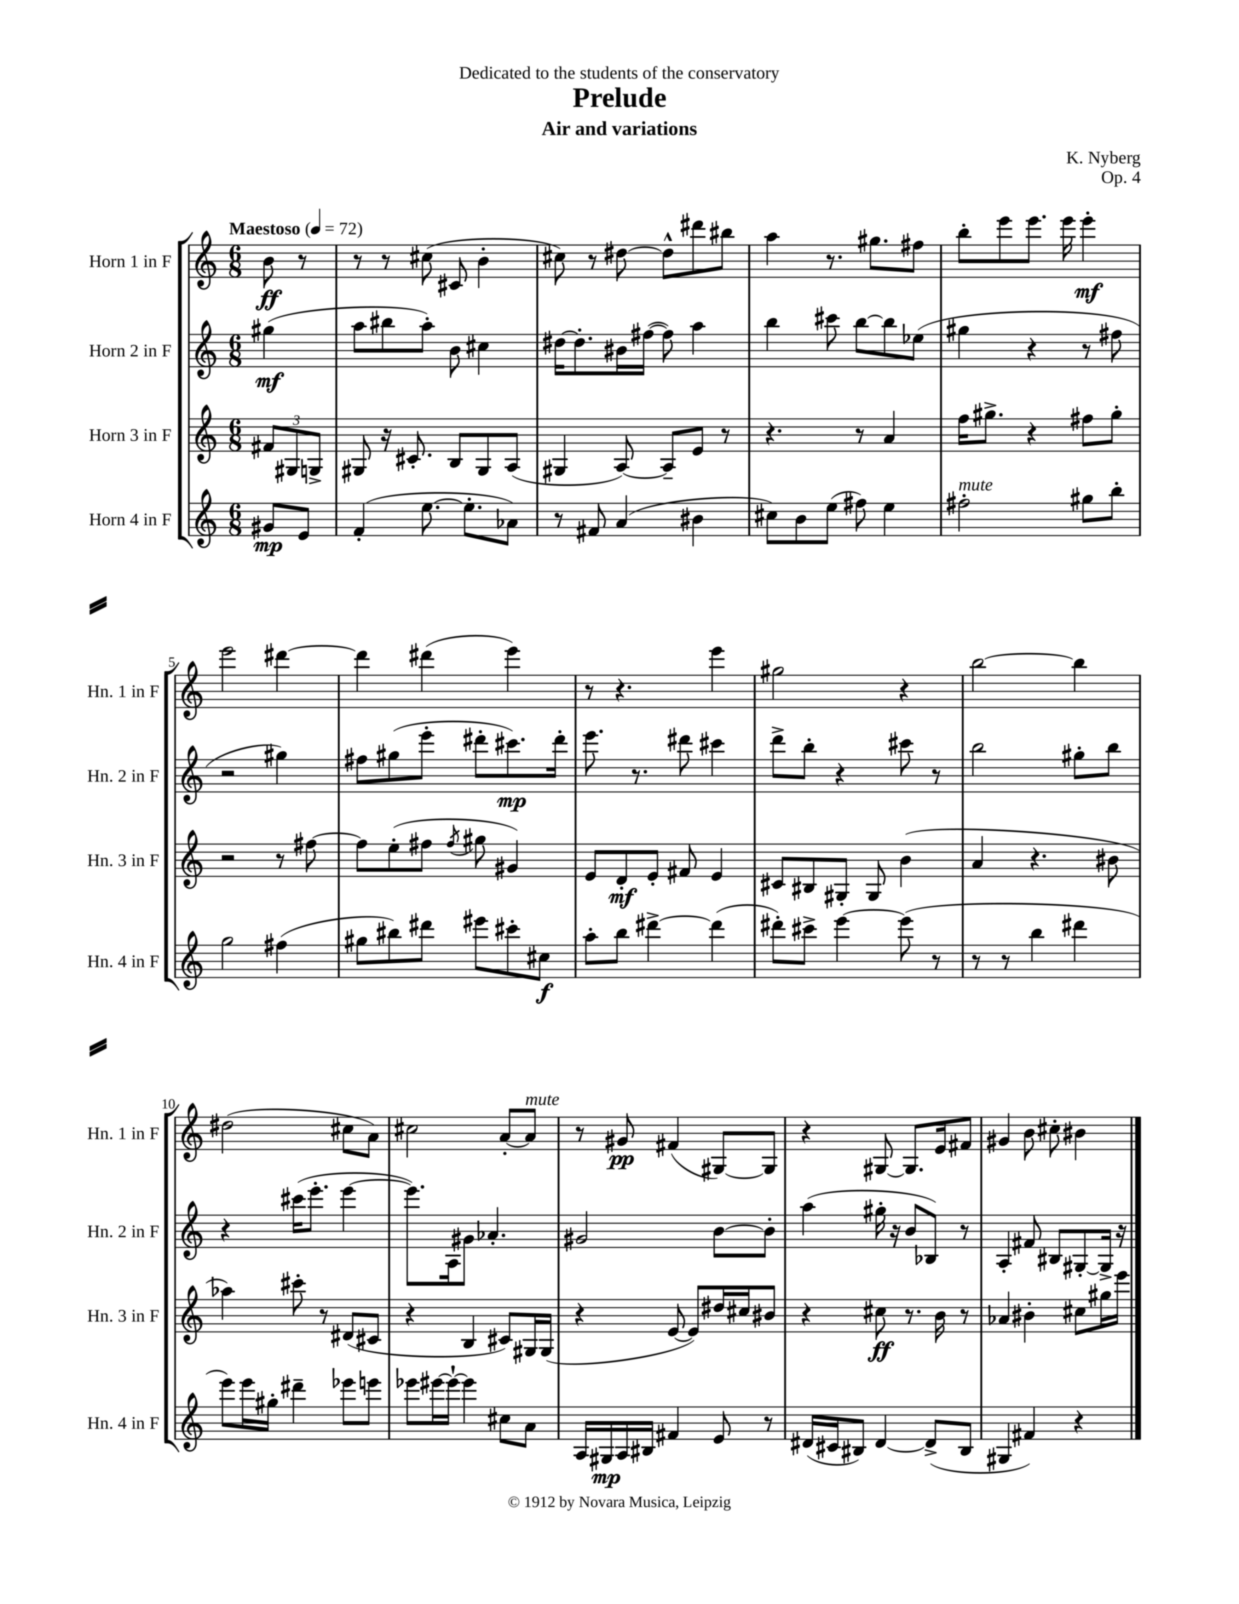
\header { title = "Prelude" composer = "K. Nyberg" subtitle = "Air and variations" dedication = "Dedicated to the students of the conservatory" opus = "Op. 4" }
<<
\new StaffGroup <<
\new Staff = "s0" \with { instrumentName = "Horn 1 in F" shortInstrumentName = "Hn. 1 in F" } {
    \clef treble \key c \major \numericTimeSignature \time 6/8 \partial 4 \tempo "Maestoso" 4 = 72
    b'8\ff r8 |
    r8 r8 cis''8( cis'8 b'4-. |
    cis''8) r8 dis''8~ dis''8-^ dis'''8 bis''8 |
    a''4 r8. gis''8. fis''8 |
    b''8-. e'''8 e'''8. e'''16 e'''4-.\mf |
    e'''2 dis'''4~ |
    dis'''4 dis'''4( e'''4) |
    r8 r4. e'''4 |
    gis''2 r4 |
    b''2~ b''4 |
    dis''2( cis''8 a'8) |
    cis''2 a'8~-. a'8^\markup { \italic "mute" } |
    r8 gis'8\pp fis'4( gis8~) gis8 |
    r4 gis8~ gis8. e'16 fis'8 |
    gis'4 b'8 cis''8-. bis'4 \bar "|." |
}
\new Staff = "s1" \with { instrumentName = "Horn 2 in F" shortInstrumentName = "Hn. 2 in F" } {
    \clef treble \key c \major \numericTimeSignature \time 6/8 \partial 4
    gis''4\mf( |
    a''8 bis''8 a''8-.) b'8 cis''4 |
    dis''16~ dis''8.-. bis'16 fis''16~( fis''8) a''4 |
    b''4 cis'''8 b''8~ b''8 ees''8( |
    gis''4 r4 r8 fis''8 |
    r2 gis''4) |
    fis''8 gis''8( e'''8-. dis'''8-. cis'''8.\mp) dis'''16-. |
    e'''8. r8. dis'''8 cis'''4 |
    d'''8-> b''8-. r4 cis'''8 r8 |
    b''2 gis''8-. b''8 |
    r4 cis'''16( e'''8.-. e'''4~ |
    e'''8.) a16 gis'8 aes'4.-. |
    gis'2 b'8~ b'8-. |
    a''4( gis''16-. r16 b'8 bes8) r8 |
    a4-. fis'8 bis8 gis8~-. gis16-> r16 \bar "|." |
}
\new Staff = "s2" \with { instrumentName = "Horn 3 in F" shortInstrumentName = "Hn. 3 in F" } {
    \clef treble \key c \major \numericTimeSignature \time 6/8 \partial 4
    \tuplet 3/2 { fis'8 gis8 g8-> } |
    gis8 r16 cis'8.-. b8 gis8 a8( |
    gis4 a8~) a8-- e'8 r8 |
    r4. r8 a'4 |
    f''16 gis''8.-> r4 fis''8 gis''8-. |
    r2 r8 fis''8~ |
    fis''8 e''8-.( fis''8 \acciaccatura { fis''8 } gis''8 gis'4) |
    e'8 d'8-.\mf e'8-. fis'8 e'4 |
    cis'8 bis8 gis8-. gis8 b'4( |
    a'4 r4. bis'8 |
    aes''4) cis'''8-. r8 dis'8( cis'8 |
    r4 b4 cis'8) gis16 gis16( |
    r4 e'8~ e'8) dis''16 cis''16 bis'8 |
    r4 cis''8\ff r8. b'16 r8 |
    aes'4 bis'4-. cis''8 gis''16 e'''16 \bar "|." |
}
\new Staff = "s3" \with { instrumentName = "Horn 4 in F" shortInstrumentName = "Hn. 4 in F" } {
    \clef treble \key c \major \numericTimeSignature \time 6/8 \partial 4
    gis'8\mp e'8 |
    f'4-.( e''8.~ e''8.-. aes'8) |
    r8 fis'8 a'4( bis'4 |
    cis''8) b'8 e''8( fis''8) e''4 |
    fis''2-.^\markup { \italic "mute" } gis''8 b''8-. |
    g''2 fis''4( |
    gis''8 bis''8) dis'''8 eis'''8 cis'''8-. cis''8\f |
    a''8-. b''8 dis'''4~-> dis'''4( |
    dis'''8-.) cis'''8-> e'''4~ e'''8( r8 |
    r8 r8 b''4 dis'''4 |
    e'''8) e'''16 gis''16-. dis'''4-- ees'''8 e'''8 |
    ees'''8 eis'''16~ eis'''16~-! eis'''4 cis''8 a'8 |
    a16 gis16\mp a16 bis16 fis'4 e'8 r8 |
    dis'16( cis'16 bis8) dis'4~ dis'8->( bis8 |
    gis4 fis'4) r4 \bar "|." |
}
>>
>>
